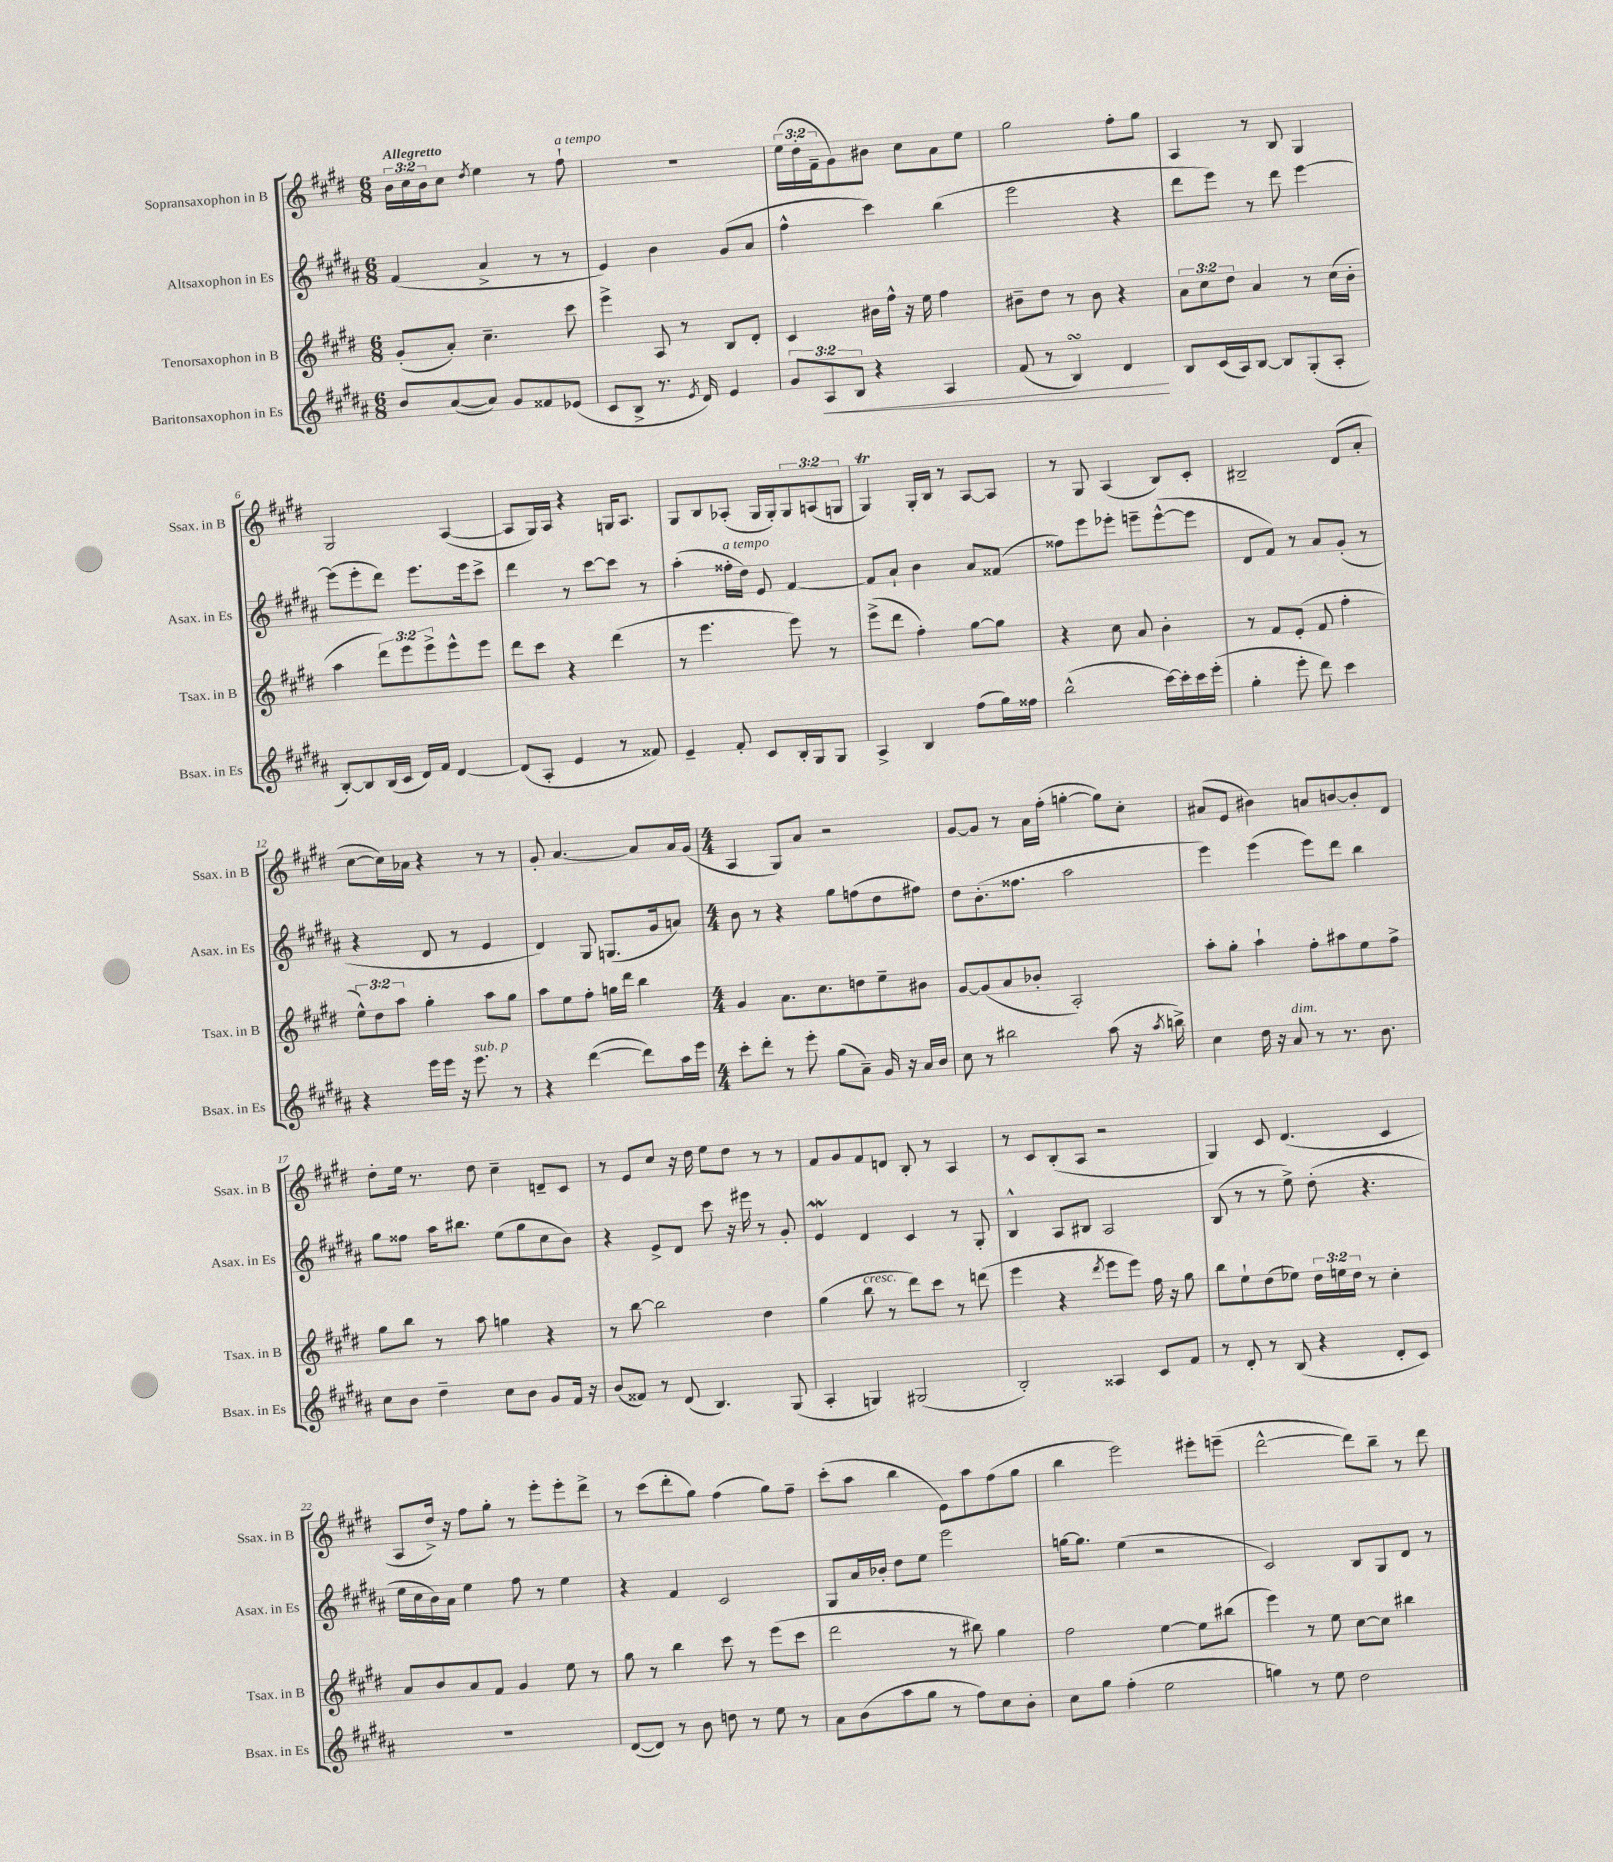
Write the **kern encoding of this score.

**kern	**kern	**kern	**kern
*staff4	*staff3	*staff2	*staff1
*clefG2	*clefG2	*clefG2	*clefG2
*k[f#c#g#d#a#]	*k[f#c#g#d#]	*k[f#c#g#d#a#]	*k[f#c#g#d#]
*M6/8	*M6/8	*M6/8	*M6/8
8b	(8g#'	(4f#	24b
.	.	.	24cc#
.	.	.	24b
([8a#	8a')	.	8cc#
.	.	.	8qdd#
8a#])	4.cc#~	4a#^	4ee
8g#	.	.	.
8f##	.	8r	8r
(8e-	8ccc#	8r	8ff#`
=	=	=	=
8c#	4eee^	4e)	2.r
8B^	.	.	.
8.r	8A	4b	.
.	8r	.	.
8qe	.	.	.
16d#)	.	.	.
4e	8B	(8g#	.
.	8d#'	8a#	.
=	=	=	=
12g#	4c#	4ff#^^	(24ee
.	.	.	24dd#'
12A#	.	.	24f#~
.	.	.	8g#)
12B	.	.	.
4r	16b#	4ccc#)	8b#
.	16ff#^^	.	.
.	16r	.	8cc#
.	16ee	.	.
4A#	4ff#	(4bb	8a
.	.	.	8ee
=	=	=	=
(8f#	8b#~	2eee	2gg#
8r	8dd#	.	.
4B)	8r	.	.
.	8b#	.	.
4d#	4r	4r	8ff#'
.	.	.	8gg#
=	=	=	=
8B	12a	8ddd#	4A
.	12cc#	.	.
(16c#	.	8eee)	.
.	12dd#	.	.
16A#)	.	.	.
[8B	4a	8r	8r
8B]	.	8ddd#	8B
(8G#'	8r	[4eee	4G#
8A#'	(16cc#	.	.
.	16b'	.	.
=	=	=	=
[8B')	4aa	(8eee]	2G#
8B]	.	8eee'	.
(16B	12ddd#)	8ddd#)	.
16c#	.	.	.
.	12eee	.	.
16d#)	.	8.eee	.
.	12eee^	.	.
16f#	.	.	.
[4d#	8eee^^	.	([4A
.	.	16eee	.
.	8eee	8ccc#^	.
=	=	=	=
(8d#]	8ddd#	4ddd#	8A]
8A#'	8ccc#	.	16G#)
.	.	.	16A
4e	4r	8r	4r
.	.	[8ccc#	.
8r	(4ddd#	8ccc#]	16G
.	.	.	8.A
8f##)	.	8r	.
=	=	=	=
4e~	8r	(4aa#'	8G#
.	4.eee	.	8B
8f#'	.	16ff##'	(8A-'
.	.	16dd#)	.
8c#	.	8e	16G#
.	.	.	16G#')
16B'	8eee)	[4f#	12G#
16G#	.	.	.
.	.	.	(12A
8G#	8r	.	.
.	.	.	12G
=	=	=	=
4A#^	(8eee^	8f#]	4G#)
.	8ddd#	8a#`	.
4B	4ff#')	4b	16G#'
.	.	.	16B
.	.	.	8r
(8ff#	[8gg#	8a#	[8A
16gg#)	8gg#]	(8f##	8A]
16ff##	.	.	.
=	=	=	=
(2bb^^	4r	8ff##)	8r
.	.	8eee	8G#
.	8cc#	8eee-'	(4A
.	8a	8eee~	.
[16ccc#)	4b'	([8eee^^	8B)
16ccc#']	.	.	.
16ccc#	.	8eee]	8c#'
(16eee'	.	.	.
=	=	=	=
4gg#'	8r	8d#	2B#~
.	8f#	8f#)	.
8eee'	(8e'	8r	.
8ddd#)	8f#	8a#	.
4ccc#	4ff#'	(8g#'	(8d#
.	.	8r	8a'
=	=	=	=
4r	12ee^^)	4r	[8cc#
.	12dd#	.	.
.	.	.	16cc#])
.	12aa	.	.
.	.	.	16a-
16eee	4gg#'	8d#	4r
16eee	.	.	.
16r	.	8r	.
8.eee	.	.	.
.	8aa	4e	8r
8r	8gg#	.	8r
=	=	=	=
4r	8aa	4d#)	8g#'
.	8ee	.	[4.a
([4ddd#	8ff#'	8G#	.
.	16gg	(8.G	.
.	16ddd#	.	.
8ddd#])	4bb	.	8a]
.	.	16g#	.
16aa#	.	8a)	16a
16eee	.	.	(16g#
=	=	=	=
*M4/4	*M4/4	*M4/4	*M4/4
8ccc#'	4g#	8b	4A
8ddd#'	.	8r	.
8r	8.a	4r	8G#)
8eee'	.	.	8a
.	8.cc#	.	.
(8gg#	.	8gg#	2r
8a#~)	8dd	(8ff	.
16g#	8ee~	8dd#	.
16r	.	.	.
16a#	8b#	8ff#)	.
16b	.	.	.
=	=	=	=
8cc#	[8g#	8dd#	[8g#
8r	(8g#]	(8.b'	8g#]
2bb#	8a	.	8r
.	.	8.ff##	.
.	8b-'	.	16a
.	.	.	(16ff#'
.	2A')	2aa#	[4gg'
(8aa#	.	.	8gg])
16r	.	.	8cc#'
8qaa#	.	.	.
16bb^)	.	.	.
=	=	=	=
4cc#	8aa'	4eee)	(8a#
.	8gg#'	.	8e
16dd#	4aa`	(4eee	4b#)
16r	.	.	.
8a#	.	.	.
8r	8ff#'	8eee)	8a
8.r	8aa#	8ddd#	[8b
.	8ee	4bb	8b']
8.b	.	.	.
.	8ff#^	.	8d#
=	=	=	=
8cc#	8gg#	8gg#	8dd#'
8b	8bb	8ff##	16ee
.	.	.	8.r
4dd#~	8r	16aa#	.
.	.	8.bb#	.
.	8aa	.	8dd#
8cc#	4gg	(8ee	4cc#~
8b	.	8gg#	.
8g#	4r	8cc#	8d~
16f#	.	8b)	8c#
16r	.	.	.
=	=	=	=
(8b	8r	4r	8r
8f##)	[8bb	.	8e
8r	2bb]	8e^	8cc#
(8d#	.	8d#	16r
.	.	.	16dd#
4.B)	.	8ccc#	8ee
.	.	16r	8dd#
.	.	16eee#	.
.	4dd#	8r	8r
(8G#	.	8g#'	8r
=	=	=	=
4A#'	(4gg#	4e	8f#
.	.	.	8g#
4G)	8bb	4d#	8f#
.	8r	.	8d
(2G#	8ddd#)	4c#	8B'
.	8ccc#	.	8r
.	8r	8r	4A
.	(8ddd	8G#'	.
=	=	=	=
2B')	4eee	4B^^	8r
.	.	.	8c#
.	4r	8A#	(8B'
.	.	8B#	8A
.	8qddd#	.	.
4A##	8eee	2A#	2r
.	8eee)	.	.
8c#	16ff#	.	.
.	16r	.	.
8f#	8gg#	.	.
=	=	=	=
8r	8bb	(8B	4G#)
8d#'	8ee`	8r	.
8r	(8dd#	8r	8c#
(8B	8ee-)	8ee^)	(4.d#
4r	24dd#	(8dd#'	.
.	24ee	.	.
.	24dd#	.	.
.	8r	4.r	.
8d#'	4cc#'	.	4c#
8c#)	.	.	.
=	=	=	=
1r	8a	16ee	8A
.	.	16cc#	.
.	8b	16b)	16dd#^)
.	.	16a#	16r
.	8a	4ee	8ff#
.	8f#	.	8gg#'
.	4g#	8ff#	8r
.	.	8r	8eee'
.	8ee	4ee	8eee'
.	8r	.	8ddd#^
=	=	=	=
([8d#	8gg#	4r	8r
8d#])	8r	.	(8ccc#
8r	4bb	4f#	8ddd#'
8b	.	.	8gg#)
8dd	8ccc#	2c#	(4ff#
8r	8r	.	.
8ee	(8eee	.	8gg#)
8r	8ccc#	.	8ff#~
=	=	=	=
8a#	2ddd#	8G#	(8ccc#'
(8b	.	16a#	8aa
.	.	16b-'	.
8aa#	.	8dd#	4bb
8gg#	.	8ee	.
8r	8r	2eee	8e)
8ff#)	8bb#)	.	8aa
8cc#	4gg#	.	(8ff#
8b'	.	.	8gg#
=	=	=	=
8cc#	2ff#	[16gg	4bb
.	.	8.gg]	.
8gg#	.	.	.
(4ff#'	.	(4ee	2eee)
2ee	[4ee	2r	.
.	8ee]	.	8eee#'
.	(8bb#	.	(8eee~
=	=	=	=
4gg)	4eee)	2c#)	[2ddd#^^
8r	8r	.	.
8ee	8ee	.	.
2dd#	[8cc#	8B	8ddd#])
.	8cc#]	8G#	8bb~
.	4bb#	8d#	8r
.	.	8r	8ddd#
==	==	==	==
*-	*-	*-	*-
